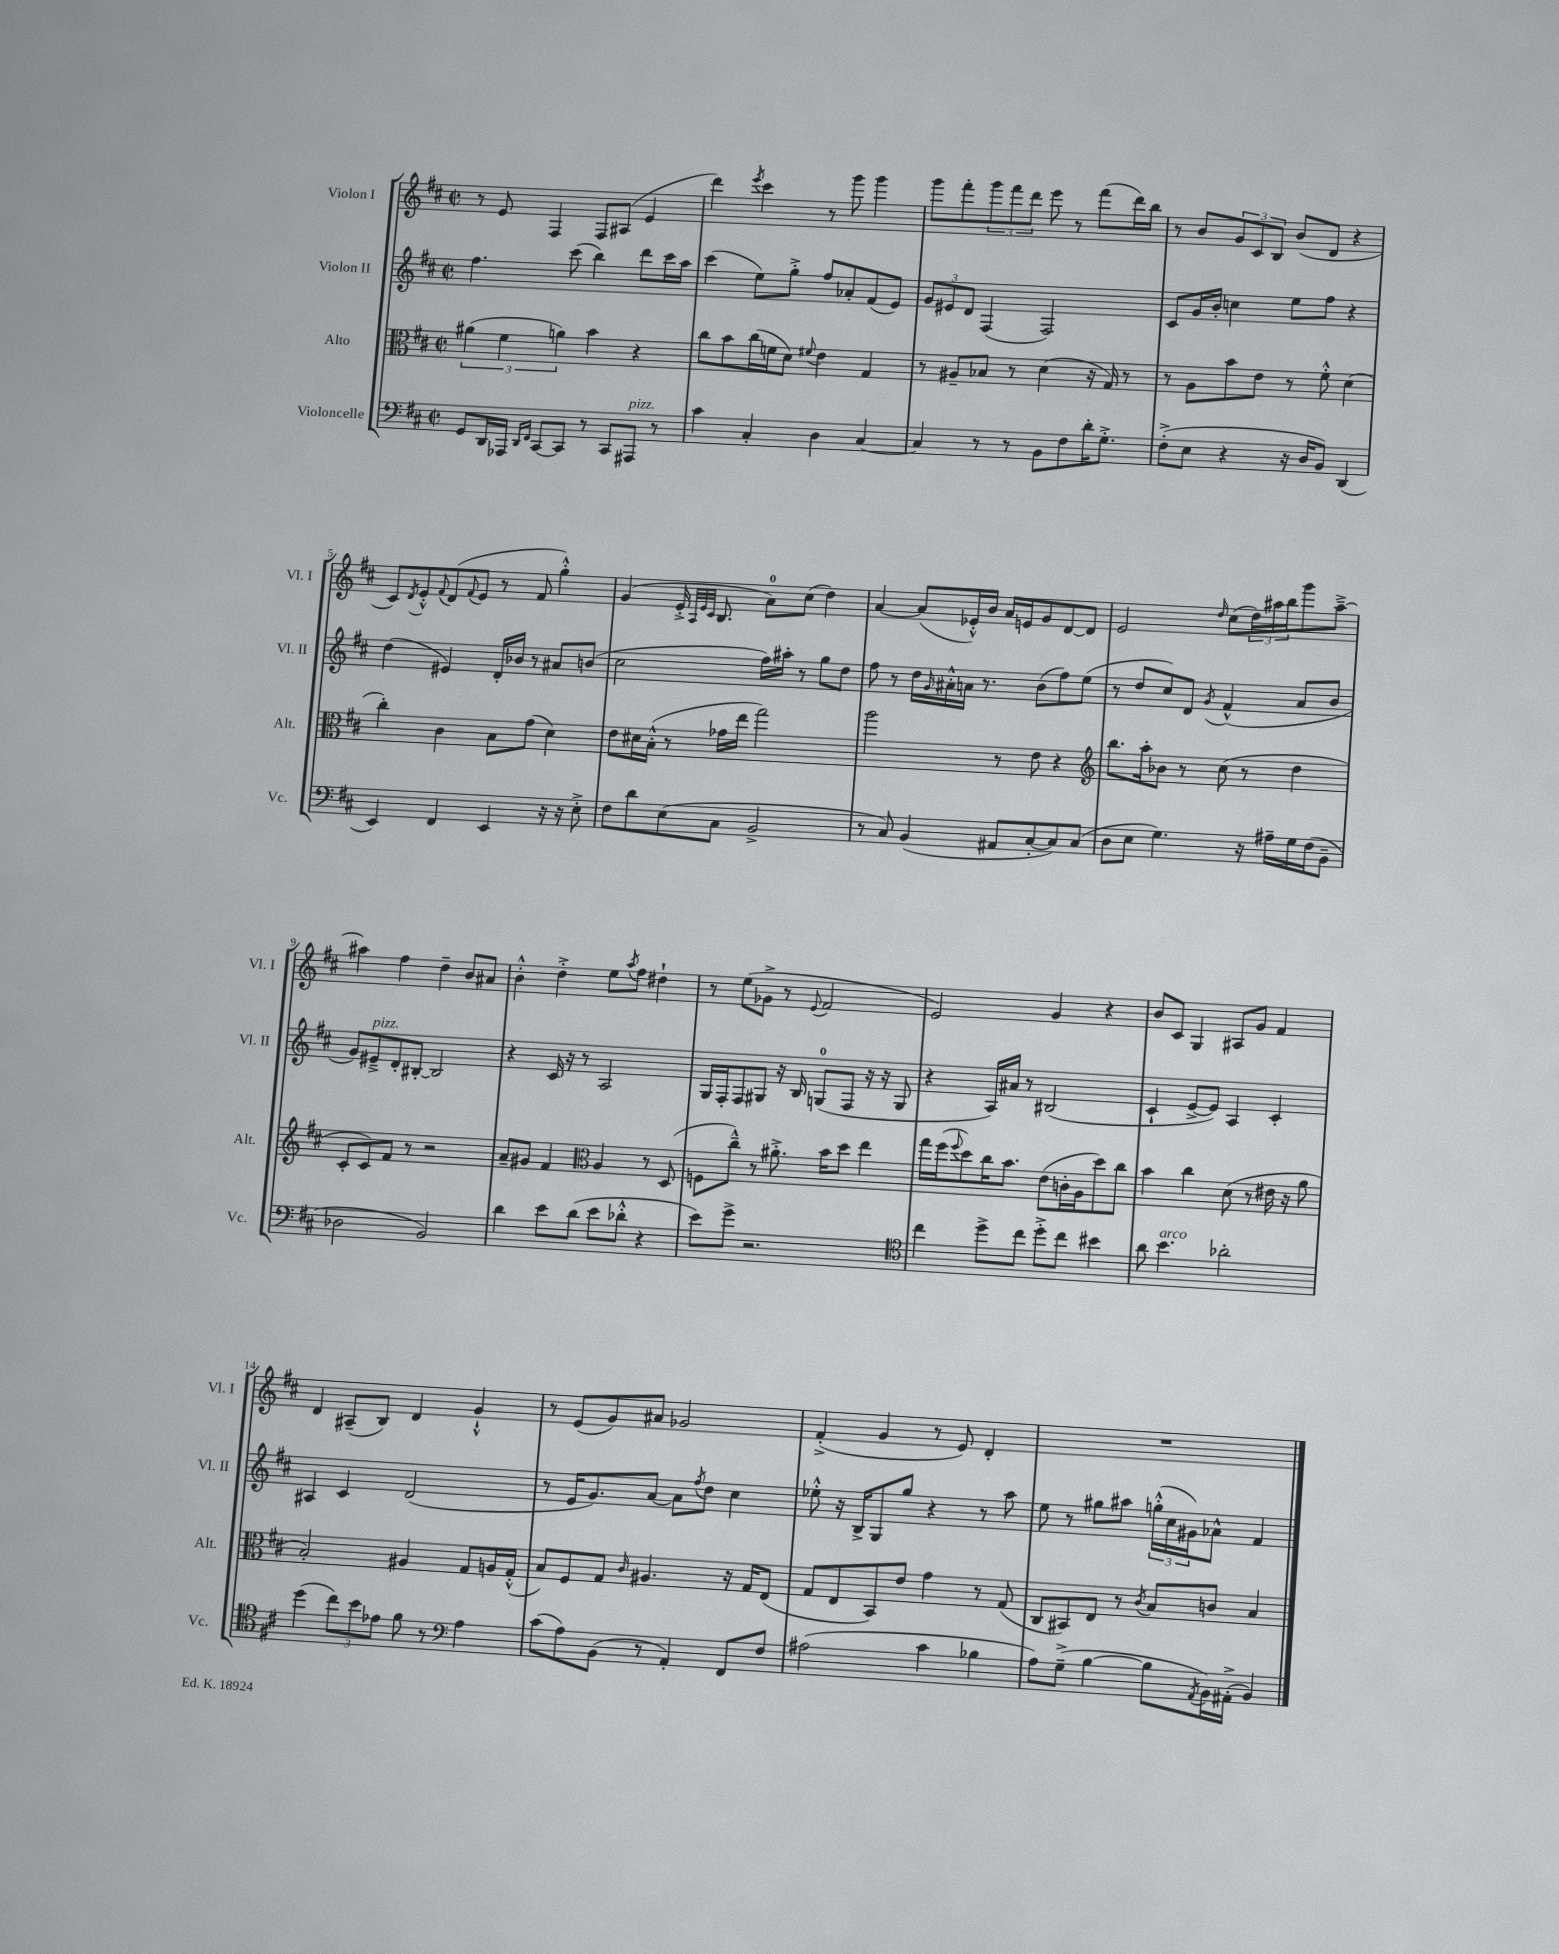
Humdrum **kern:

**kern	**kern	**kern	**kern
*part4	*part3	*part2	*part1
*staff4	*staff3	*staff2	*staff1
*I"Violoncelle	*I"Alto	*I"Violon II	*I"Violon I
*I'Vc.	*I'Alt.	*I'Vl. II	*I'Vl. I
*clefF4	*clefC3	*clefG2	*clefG2
*k[f#c#]	*k[f#c#]	*k[f#c#]	*k[f#c#]
*M2/2	*M2/2	*M2/2	*M2/2
*met(c|)	*met(c|)	*met(c|)	*met(c|)
=1	=1	=1	=1
8GG/L	(6a#X\	4.ff#\	8r
16DD/L	.	.	8e/
.	6f#\	.	.
16AAA-X/JJ	.	.	.
16qqDD/LL	.	.	.
16qqFF#/JJ	.	.	.
[8CC#/L	.	.	4F#/
.	6an\)	.	.
8CC#/J]	.	(8ccc#\	.
8r	4b\	4bb\)	8F#/L
8CC#/L	.	.	(8A#X/J
!LO:TX:a:i:t=pizz.	!	!	!
8AAA#X/J	4r	8ddd\L	4e/
8r	.	16ccc#\L	.
.	.	16aa\JJ	.
=2	=2	=2	=2
4c#\	8cc#\L	(4ccc#\	4ddd\)
.	8b\	.	.
.	.	.	8qeee/
4C#'/	(16cc#\L	8ee\L)	4ccc#\
.	16fn\J	.	.
.	8d\J)	8gg'^\J	.
.	8qqf#X/	.	.
4D\	4e\	8ff#/L	8r
.	.	8a-X'/	8ggg\
[4C#/	4G/	(8f#/	4ggg\
.	.	8e/J)	.
=3	=3	=3	=3
4C#/]	8r	12g/L	8ggg\L
.	.	12e#X/	.
.	8A#X~/L	.	8fff#'\
.	.	12d/J	.
8r	8B-X/J	(4F#/	12ggg\
.	.	.	12fff#\
8r	8r	.	.
.	.	.	12ddd\J
8BB\L	(4d\	2F#/)	8eee\
8F#\	.	.	8r
16d'\K	16r	.	(8fff#\L
8.G'^\J	16G/)	.	.
.	8r	.	16ddd\L)
.	.	.	16bb\JJ
=4	=4	=4	=4
(8F#'^\L	8r	8c#/L	8r
8E\J	8A\L	16g/L	8b/L
.	.	16b'/JJ	.
4r	8b\	4ccn\	12g/
.	.	.	12c#/
.	8e\J	.	.
.	.	.	12B/J
16r	8r	8ee\L	(8b/L
16D/KL	.	.	.
8BB/J)	8f#'^^\	8ff#\J	8d/J
(4DD/	(4d\	4r	4r
!!LO:LB:g=z
=5	=5	=5	=5
4EE/)	4cc#'\)	(4dd\	8c#/L)
.	.	.	8qd/
.	.	.	8e'^^/
.	.	.	8qqf#/
4FF#/	4c#\	4e#X/)	(8d/
.	.	.	8qqf#/
.	.	.	8e/J
4EE/	8B\L	16d'/LL	8r
.	.	16b-X/JJ	.
.	(8g\J	8r	8f#/
16r	4d\)	8a#X/L	4gg'^^\)
16r	.	.	.
8E'^\	.	(8bn/J	.
=6	=6	=6	=6
8F#\L	8e\L	2cc#\	(4g/
8d\	16d#X\L	.	.
.	(16B'^^\JJ	.	.
(8E\	8r	.	16e'^/
.	.	.	32qqA/LLL
.	.	.	32qqe/
.	.	.	32qqc#/JJJ
.	.	.	8.B/
8C#\J	16g-X\LL	.	.
.	16ee\JJ	.	.
2BB^/	2gg\)	16ff#\LL)	8a\L)
.	.	16aa#X'\JJ	.
.	.	8r	(8cc#\J
.	.	8gg\L	4dd\)
.	.	8dd\J	.
=7	=7	=7	=7
8r	2aa\	8ff#\	[4a/
8C#/)	.	8r	.
(4BB/	.	16dd\LL	(8a/L]
.	.	16qqg/	.
.	.	16a#X'^^\	.
.	.	16an\JJ	16e-X'^^/L)
.	.	8.r	16b/JJ
8AA#X/L	8r	.	16a/LL
.	.	.	16en/J
[8C#'/	8e\	(8b\L	8g/
8C#/])	4r	8ff#\)	[8d/
(8C#/J	.	(8ee\J	8d/J]
=8	=8	=8	=8
*	*clefG2	*	*
8D\L	8.bb\L	8r	2e/
8E\J	.	8dd/L	.
.	16aa'\k	.	.
4.G\)	8b-X\J	8cc#/)	.
.	8r	8d/J	.
.	.	8qg/	16qqdd/
.	(8cc#\	(4f#^^/	(8cc#\L
16r	8r	.	24dd\L)
.	.	.	24aa#X\
16A#X~\LL	.	.	.
.	.	.	24bb\J
16G\	4dd\	8a/L	8ggg\
(16F#\J	.	.	.
8BB~\J	.	8b/J	[8aa#~^\J
!!LO:LB:g=z
=9	=9	=9	=9
2D-X\	8c#'/L	8g/L)	4aa#X\]
!	!	!LO:TX:a:i:t=pizz.	!
.	8c#/)	8e#X~^/	.
.	8f#/J	8d'/	4ff#\
.	8r	[8B#X'/J	.
2BB/)	2r	2B#/]	4dd~\
.	.	.	8b/L
.	.	.	8a#X/J
=10	=10	=10	=10
4d\	8a~/L	4r	4b'^^\
.	8g#X/J	.	.
8e\L	4f#/	16c#/	4dd'^\
.	.	16r	.
(8d\J	.	8r	.
*	*clefC3	*	*
8e\L	4A/	2A/	8ee\L
.	.	.	8qaa/
8d-X'^^\J	.	.	8ff#\J
4r	8r	.	4dd#X`\
.	(8D/	.	.
=11	=11	=11	=11
8e\L)	8Fn\L	16G/LL	8r
.	.	16F#'/J	.
8g^\J	8cc#~^^\J)	8F#/	(8ee\L
2.r	8r	8G#X/J	8g-X^\J
.	8.a#X'^\	16r	8r
.	.	16B/	.
.	.	.	8qqe/
.	.	(8Gn/L	2f#/
.	16b\KL	.	.
.	8dd\J	8F#/J	.
.	4ee\	16r	.
.	.	16r	.
.	.	8G/	.
=12	=12	=12	=12
*clefC4	*	*	*
4cc#\	16gg\LL	4r	2e/)
.	(16ff#\J	.	.
.	8qqff#/	.	.
.	8dd\)	.	.
8dd^\L	16cc#\K	16A/LL)	.
.	8.b\J	16a#X/JJ	.
8cc#\J	.	8r	.
8dd'^\L	(8e\L	(2B#X/	4g/
8cc#\J	16cn'\L	.	.
.	16A\J	.	.
4b#X\	8dd\)	.	4r
.	8cc#\J	.	.
=13	=13	=13	=13
8a\	4b\	4c#`/	8b/L
!LO:TX:a:i:t=arco	!	!	!
4.b\	.	.	8c#/J
.	4cc#\	[8e^/L	4G/
.	.	8e/J])	.
2a-X'\	(8d\	4A/	8A#X/L
.	8r	.	8g/J
.	16e#X\	4c#'/	4f#/
.	16r	.	.
.	8a\	.	.
!!LO:LB:g=z
=14	=14	=14	=14
(4dd\	2B'/)	4A#X/	4d/
12cc#\L)	.	4c#/	(8A#X~/L
12b\	.	.	.
.	.	.	8B/J)
12e-X\J	.	.	.
8f#\	4A#X/	(2d/	4d/
8r	.	.	.
*clefF4	*	*	*
4A\	8G/L	.	4g`^^/
.	16An/L	.	.
.	(16G'^^/JJ	.	.
=15	=15	=15	=15
(8c#\L	8B/L)	8r	8r
8A\)	8F#/	16e/KL	(8e/L
.	.	8.g/)	.
(8BB\J	8G/J	.	8g/)
.	16qqc#/	.	.
8r	4.A#X/	[8a/J	8a#X/J
4AA'/)	.	8a\L]	2g-X/
.	.	8qff#/	.
.	.	8dd\J	.
8FF#/L	16r	4cc#\	.
.	16G/KL	.	.
8F#/J	(8E/J	.	.
=16	=16	=16	=16
(2A#X\	8G/L	8ee-X'^^\	(4f#'^/
.	8E/	16r	.
.	.	16B^/KL	.
.	8BB/)	8G/	4g/
.	8e/J	8gg/J	.
4c#\	4g\	4r	8r
.	.	.	8e/)
4B-X\	8r	8r	4d'/
.	(8G/	8aa\	.
=17	=17	=17	=17
8A\L)	8C#/L	8ee\	1r
(8G~^\J	8BB#X/)	8r	.
[4B\	8E/J	8gg#X\L	.
.	8r	8aa#X\J	.
.	8qc#/	.	.
8B\L]	8B/L	(24ggn'^^\LL	.
.	.	24cc#\	.
.	.	24g#X\J)	.
8qAA/	.	.	.
16BB\L)	8cn/J	8a-X^^\J	.
(16AA#X'^\JJ	.	.	.
4BB/)	4B/	4f#/	.
==	==	==	==
*-	*-	*-	*-
